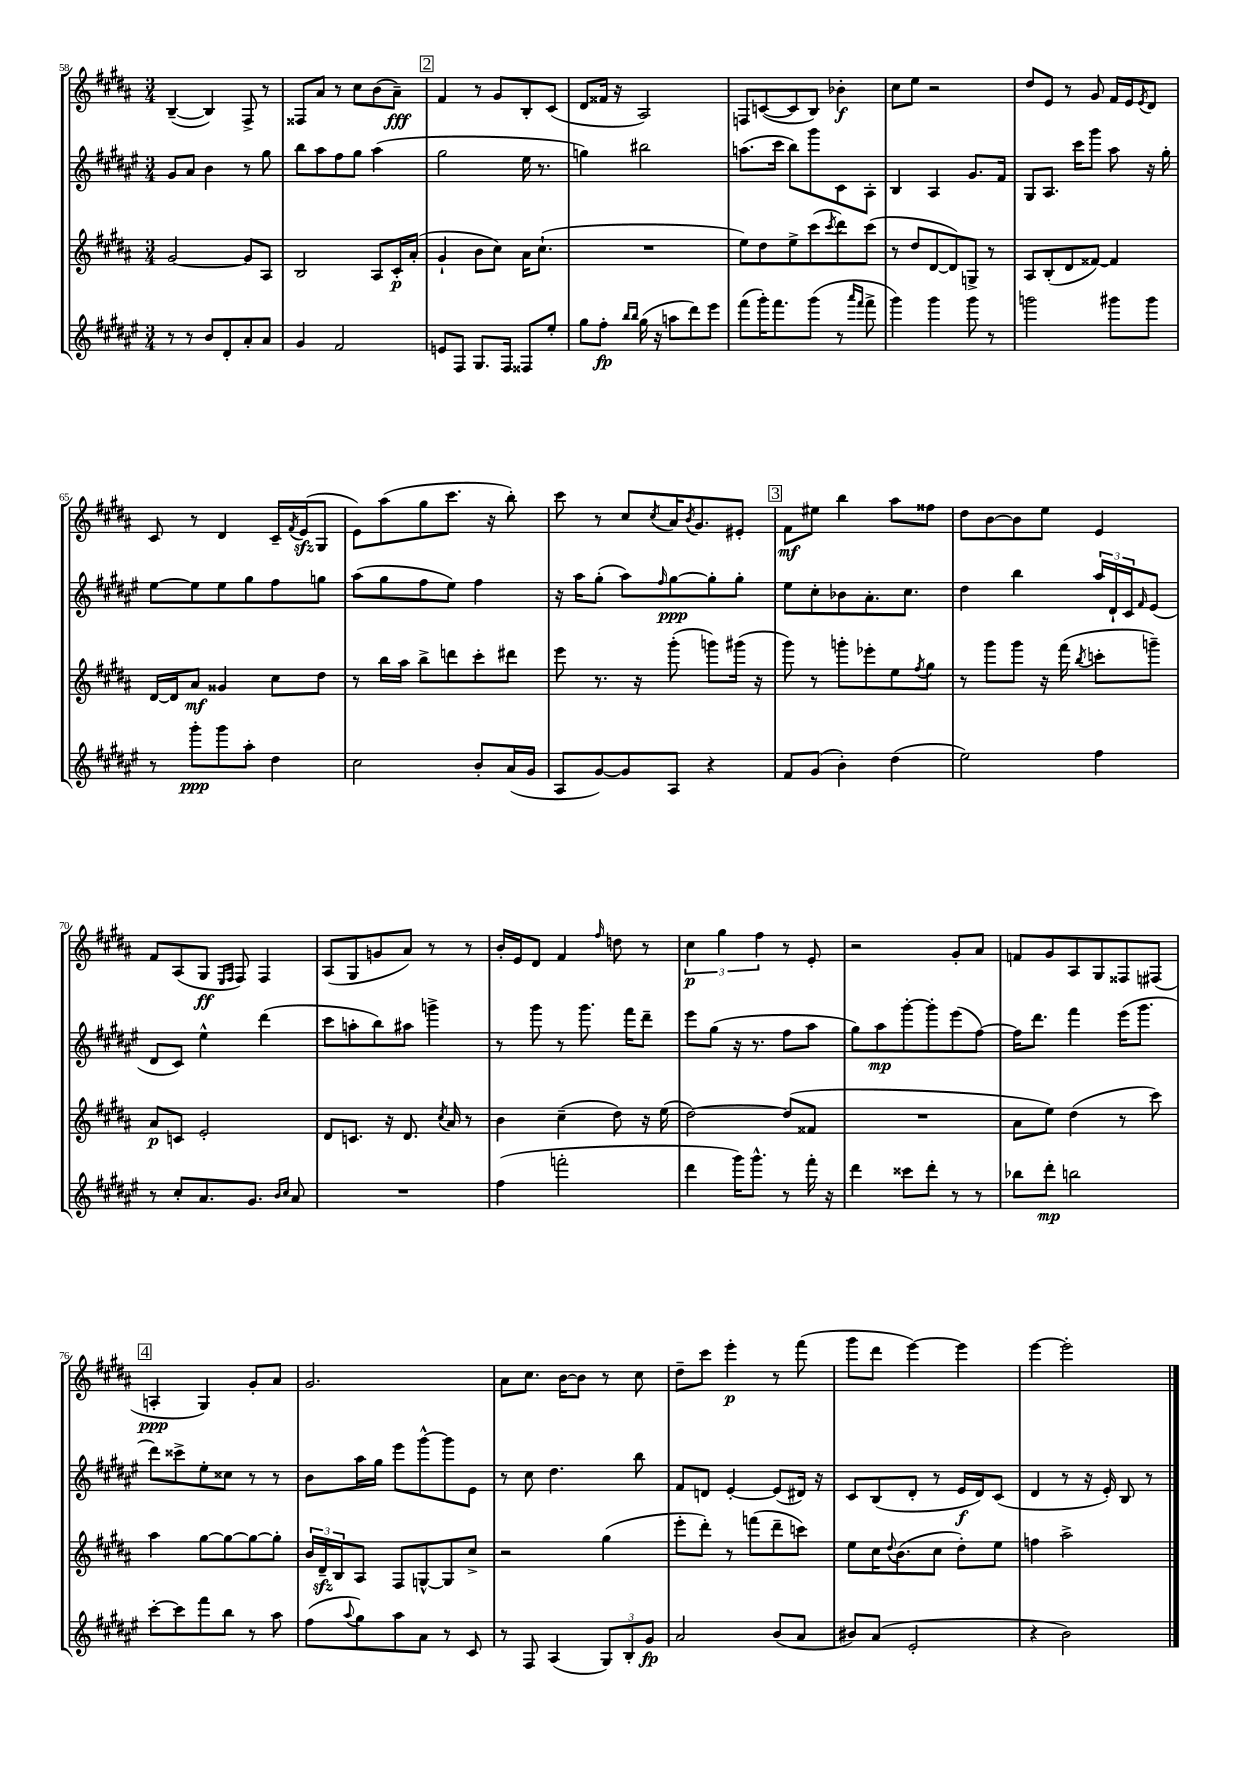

**kern	**kern	**kern	**kern
*staff4	*staff3	*staff2	*staff1
*clefG2	*clefG2	*clefG2	*clefG2
*k[f#c#g#d#a#e#]	*k[f#c#g#d#a#]	*k[f#c#g#d#a#e#]	*k[f#c#g#d#a#]
*M3/4	*M3/4	*M3/4	*M3/4
8r	[2g#	8g#	([4B~
8r	.	8a#	.
8b	.	4b	4B])
8d#'	.	.	.
8a#'	8g#]	8r	8F#^
8a#	8A#	8gg#	8r
=	=	=	=
4g#	2B	8bb	8F##
.	.	8aa#	8a#
2f#	.	8ff#	8r
.	.	8gg#	8cc#
.	8A#	(4aa#	(8b
.	16c#'	.	8a#~)
.	(16a#'	.	.
=	=	=	=
8e	4g#`	2gg#	4f#
8F#	.	.	.
8.G#	8b	.	8r
.	8cc#)	.	8g#
16F#	.	.	.
8F##	16a#	16ee#	8B'
.	(8.cc#`	8.r	.
8ee#'	.	.	(8c#
=	=	=	=
8gg#	2.r	4gg)	8d#
8ff#'	.	.	16f##
.	.	.	16r
16qqbb	.	.	.
16qqbb	.	.	.
(16gg#	.	2bb#	2A#)
16r	.	.	.
8aa	.	.	.
8ddd#)	.	.	.
8eee#	.	.	.
=	=	=	=
(8fff#	8ee)	(8.aa	8F
16ggg#')	8dd#	.	([8c
8.fff#	.	16ccc#	.
.	8ee^	8bb)	8c]
(8ggg#	(8ccc#	8ggg#	8B)
.	8qccc#	.	.
8r	8ddd#)	8c#	4b-'
16qqaaa#	.	.	.
16qqfff#	.	.	.
8fff#^	(8ccc#	8A#'	.
=	=	=	=
4ggg#)	8r	4B	8cc#
.	8dd#	.	8ee
4ggg#	[8d#	4A#	2r
.	8d#])	.	.
8ggg#	8G^	8.g#	.
8r	8r	.	.
.	.	16f#	.
=	=	=	=
2ggg	8A#	8G#	8dd#
.	(8B'	8.A#	8e
.	8d#	.	8r
.	.	16ccc#	.
.	[8f##)	8ggg#	8g#
8ggg#	4f##]	8aa#	16f#
.	.	.	16e
.	.	.	8qe
8ggg#	.	16r	8d#
.	.	16gg#'	.
=	=	=	=
8r	[16d#	[8ee#	8c#
.	16d#]	.	.
8ggg#'	8a#	8ee#]	8r
8ggg#	4g##	8ee#	4d#
8aa#'	.	8gg#	.
4dd#	8cc#	8ff#	16c#~
.	.	.	8qf#
.	.	.	(16e
.	8dd#	8gg	8G#
=	=	=	=
2cc#	8r	(8aa#	8e)
.	16bb	8gg#	(8aa#
.	16aa#	.	.
.	8bb^	8ff#	8gg#
.	8ddd	8ee#)	8.ccc#
8b'	8ccc#'	4ff#	.
.	.	.	16r
(16a#	8ddd#	.	8bb')
16g#	.	.	.
=	=	=	=
8A#	8eee	16r	8ccc#
.	.	16aa#	.
[8g#)	8.r	(8gg#'	8r
8g#]	.	8aa#)	8cc#
.	16r	.	.
.	.	16qqff#	8qcc#
8A#	(8ggg#'	[8gg#	16a#
.	.	.	8qb
.	.	.	8.g#
4r	8ggg)	8gg#']	.
.	(16ggg#	8gg#'	8e#'
.	16r	.	.
=	=	=	=
8f#	8ggg#)	8ee#	8f#
(8g#	8r	8cc#'	8ee#
4b')	8ggg'	8b-	4bb
.	8eee-'	8.a#'	.
(4dd#	8ee	.	8aa#
.	.	8.cc#	.
.	8qff#	.	.
.	8gg#	.	8ff##
=	=	=	=
2ee#)	8r	4dd#	8dd#
.	8ggg#	.	[8b
.	8ggg#	4bb	8b]
.	16r	.	8ee
.	(16fff#	.	.
.	8qbb	.	.
4ff#	8ccc'	24aa#	4e
.	.	24d#`	.
.	.	24c#	.
.	.	16qqf#	.
.	8ggg~)	(8e#	.
=	=	=	=
8r	8a#	8d#	8f#
8cc#'	8c	8c#)	(8A#
8.a#	2e'	4ee#^^	8G#
.	.	.	16qqE
.	.	.	16qqF#
.	.	.	8F#)
8.g#	.	.	.
.	.	(4ddd#	4F#
16qqb	.	.	.
16qqcc#	.	.	.
8a#	.	.	.
=	=	=	=
2.r	8d#	8ccc#	(8A#
.	8.c	8aa'	8G#
.	.	8bb)	8g
.	16r	.	.
.	8.d#	8aa#	8a#)
.	.	4ggg^	8r
.	8qcc#	.	.
.	16a#	.	.
.	8r	.	8r
=	=	=	=
(4ff#	4b	8r	16b'
.	.	.	16e
.	.	8ggg#	8d#
2fff'	(4cc#~	8r	4f#
.	.	8.ggg#	.
.	.	.	16qqff#
.	8dd#)	.	8dd
.	.	16fff#	.
.	16r	8ddd#~	8r
.	(16ee	.	.
=	=	=	=
4ddd#	[2dd#)	8eee#	6cc#
.	.	(8gg#	.
.	.	.	6gg#
16ggg#)	.	16r	.
8.ggg#^^	.	8.r	.
.	.	.	6ff#
8r	(8dd#]	8ff#	8r
16fff#'	8f##	8aa#	8e'
16r	.	.	.
=	=	=	=
4ddd#	2.r	8gg#)	2r
.	.	8aa#	.
8ccc##	.	[8ggg#'	.
8ddd#'	.	8ggg#']	.
8r	.	(8eee#	8g#'
8r	.	[8ff#)	8a#
=	=	=	=
8bb-	8a#	16ff#]	8f
.	.	8.ddd#	.
8ddd#'	8ee)	.	8g#
2bb	(4dd#	4fff#	8A#
.	.	.	8G#
.	8r	(16eee#	8F##
.	.	8.ggg#	.
.	8ccc#)	.	(8F#
=	=	=	=
[8ccc#'	4aa#	8ddd#)	4A'
8ccc#]	.	8ccc##^	.
8fff#	[8gg#	8ee#'	4G#)
8bb	8gg#_	8cc##	.
8r	8gg#_	8r	8g#'
8aa#	8gg#']	8r	8a#
=	=	=	=
(8ff#	24b	8b	2.g#
.	24d#~	.	.
.	24B	.	.
8qqaa#	.	.	.
8gg#)	8A#	16aa#	.
.	.	16gg#	.
8aa#	8F#	8eee#	.
8a#	[8G^^	[8ggg#^^	.
8r	8G]	8ggg#]	.
8c#	8cc#^	8e#	.
=	=	=	=
8r	2r	8r	8a#
8F#	.	8cc#	8.cc#
(4A#	.	4.dd#	.
.	.	.	[16b
.	.	.	8b]
12G#)	(4gg#	.	8r
12B'	.	.	.
.	.	8bb	8cc#
12g#	.	.	.
=	=	=	=
2a#	8eee'	8f#	8dd#~
.	8ddd#')	8d	8ccc#
.	8r	[4e#'	4eee'
.	(8fff	.	.
(8b	8ddd#~	(8e#]	8r
8a#	8ccc)	16d#)	(8fff#
.	.	16r	.
=	=	=	=
8b#)	8ee	8c#	8ggg#
(8a#	16cc#	(8B	8ddd#
.	8qqdd#	.	.
.	(8.b	.	.
2e#'	.	8d#'	[4eee)
.	8cc#	8r	.
.	8dd#')	16e#	4eee]
.	.	16d#)	.
.	8ee	(8c#	.
=	=	=	=
4r	4ff	4d#	[4eee
2b)	2aa#^	8r	2eee']
.	.	16r	.
.	.	16e#')	.
.	.	8B	.
.	.	8r	.
==	==	==	==
*-	*-	*-	*-
